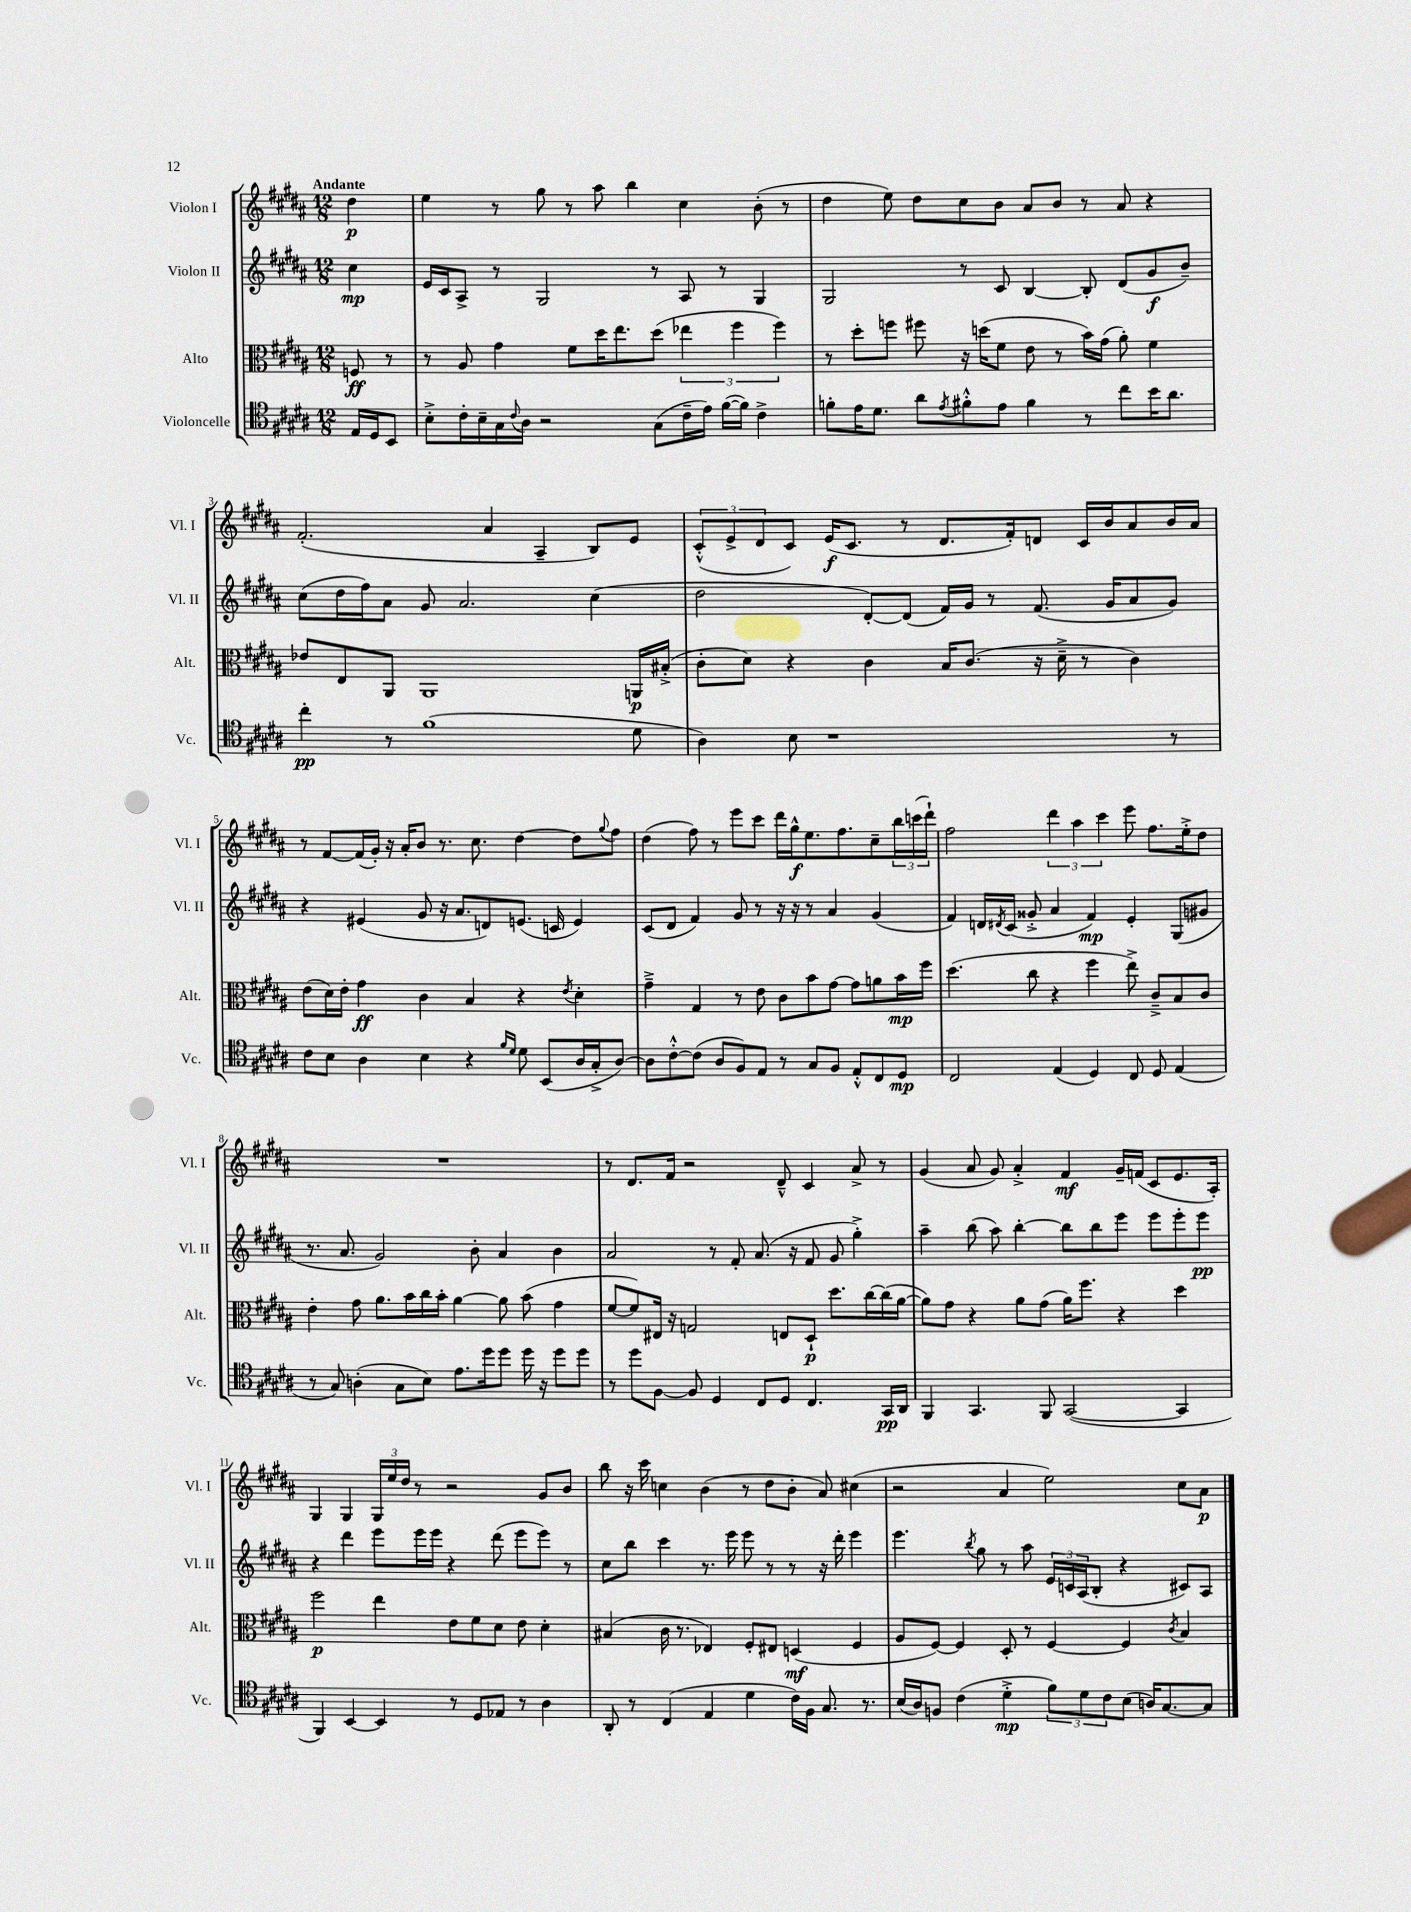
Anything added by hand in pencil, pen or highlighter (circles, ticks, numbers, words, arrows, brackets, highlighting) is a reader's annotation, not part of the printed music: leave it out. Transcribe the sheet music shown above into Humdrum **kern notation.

**kern	**kern	**kern	**kern
*staff4	*staff3	*staff2	*staff1
*clefC4	*clefC3	*clefG2	*clefG2
*k[f#c#g#d#a#]	*k[f#c#g#d#a#]	*k[f#c#g#d#a#]	*k[f#c#g#d#a#]
*M12/8	*M12/8	*M12/8	*M12/8
16E	8F	4cc#	4dd#
16D#	.	.	.
8BB	8r	.	.
=	=	=	=
8B'^	8r	16e	4ee
.	.	16c#	.
16c#'	8A#	8A#^	.
16B~	.	.	.
16G#	4g#	8r	8r
8qqc#	.	.	.
16A#	.	.	.
2r	.	2G#	8gg#
.	8f#	.	8r
.	16dd#	.	8aa#
.	8.ee	.	.
.	.	.	4bb
(8G#	(8dd#	8r	.
16c#~	6ee-	8A#	4cc#
16e)	.	.	.
([16f#	.	8r	.
.	6ff#	.	.
16f#])	.	.	.
4c#^	.	4G#	(8b'
.	6ff#)	.	.
.	.	.	8r
=	=	=	=
8f'	8r	2G#	4dd#
16e	8dd#'	.	.
8.d#	.	.	.
.	8ff	.	8ee)
8a#	8ff#	.	8dd#
8qe	.	.	.
8f#'^^	16r	8r	8cc#
.	(16dd	.	.
8e	8f#	8c#	8b
4f#	8e	[4B	8a#
.	8r	.	8b
8r	16b)	8B']	8r
.	(16g#	.	.
8cc#	8a#')	(8d#	8a#
16b	4f#	8g#	4r
8.a#	.	.	.
.	.	8b~)	.
=	=	=	=
4cc#'	8e-	(8cc#	(2.f#'
.	8E	16dd#	.
.	.	16ff#)	.
8r	8AA#	8a#	.
(1f#	1AA#	8g#	.
.	.	2.a#	.
.	.	.	4a#
.	.	.	4A#~
.	.	(4cc#	8B)
8d#	16AA	.	8e
.	(16B#'^	.	.
=	=	=	=
4A#)	8c#'	2dd#	(12c#'^^
.	.	.	12e^
.	8d#)	.	.
.	.	.	12d#
8B	4r	.	8c#)
1r	.	.	(16e
.	.	.	8.c#
.	4c#	[8d#')	.
.	.	(8d#]	8r
.	16B	16f#)	8.d#
.	(8.c#	16g#	.
.	.	8r	.
.	.	.	16f#')
.	16r	(8.f#	8d
.	16d#~^	.	.
.	8r	.	16c#
.	.	16g#	16b
.	4c#)	8a#	8a#
8r	.	8g#)	16b
.	.	.	16a#
=	=	=	=
8c#	(8e	4r	8r
8B	16d#)	.	[8f#
.	16e'	.	.
4A#	4g#	(4e#	(16f#]
.	.	.	16g#')
.	.	.	16r
.	.	.	16a#'
4B	4c#	8g#	8b
.	.	16r	8.r
.	.	8.a#	.
4r	4B	.	.
.	.	.	8.cc#
.	.	8d)	.
16qqf#	.	.	.
16qqd#	.	.	.
8d#	4r	(8.e	[4dd#
(8BB	.	.	.
.	.	16c	.
.	8qe	.	.
16A#	4d#'	4e)	8dd#]
16G#'^	.	.	.
.	.	.	8qqgg#
[8A#)	.	.	8ff#
=	=	=	=
8A#]	4g#~^	(8c#	(4dd#
[8c#'^^	.	8d#	.
(8c#]	4G#	4f#)	8ff#)
8A#	.	.	8r
8F#)	8r	8g#	8eee
8E	8e	8r	8ccc#
8r	8c#	16r	16ddd#
.	.	16r	16gg#^^
8G#	8b	8r	8.ee
8F#	[8g#	4a#	.
.	.	.	8.ff#
8E'^^	8g#]	.	.
8C#	8a	(4g#	8cc#~
8D#	16b	.	24bb
.	.	.	(24ccc
.	16ff#	.	.
.	.	.	24ddd#`)
=	=	=	=
2C#	(4.dd#	4f#)	2ff#
.	.	16d	.
.	.	8qd#	.
.	.	(16c#	.
.	8cc#	8g##'^	.
(4E	4r	4a#	6ddd#
.	.	.	6aa#
4D#)	4ff#	4f#)	.
.	.	.	6ccc#
8C#	8ee^)	4e'	8eee
8D#	8c#~^	.	8.ff#
(4E	8B	(8G#	.
.	.	.	16ee'^
.	8c#	8g#	8dd#
=	=	=	=
8r	4e'	8.r	1.r
8G#)	.	.	.
.	.	8.a#	.
(4A'	8g#	.	.
.	8.a#	2g#)	.
8G#	.	.	.
.	16b	.	.
8B)	16cc#	.	.
.	16b'	.	.
8.e	[4a#	.	.
.	.	8b'	.
16dd#	.	.	.
8dd#	8a#]	4a#	.
16dd#	(8b	.	.
16r	.	.	.
8dd#	4g#	4b	.
8dd#	.	.	.
=	=	=	=
8r	[8f#	2a#	8r
8dd#	8f#])	.	8.d#
[8F#	16E#	.	.
.	16r	.	16f#
8F#]	2G	.	2r
4D#	.	8r	.
.	.	8f#'	.
8C#	.	(8.a#	.
8D#	8E	.	8d#~^^
.	.	16r	.
4.C#	8D#`	8f#	4c#
.	8.dd#	8g#	.
.	.	4gg#'^)	8a#^
.	[16cc#	.	.
16GG#	(16cc#]	.	8r
16AA#	[16a#	.	.
=	=	=	=
4FF#	8a#])	4aa#~	(4g#
.	8g#	.	.
4.GG#	4r	(8bb	8a#
.	.	8aa#)	8g#)
.	8a#	[4bb'	4a#'^
8FF#	(8g#	.	.
([2GG#	16a#)	8bb]	4f#
.	8.ff#	.	.
.	.	8bb	.
.	4r	8eee	16g#~
.	.	.	(16f
.	.	8eee	8c#
4GG#]	4dd#	8eee'	8.e
.	.	8eee	.
.	.	.	16A#')
=	=	=	=
4FF#)	2ff#	4r	4G#
[4BB	.	4ddd#	4G#
4BB]	4ee	8eee	24G#
.	.	.	24ee
.	.	.	24dd#
.	.	16eee	8r
.	.	16eee	.
8r	8e	4r	2r
8D#	8f#	.	.
8E-	8d#	(8ddd#	.
8r	8e	8eee	.
4A#	4d#'	8eee)	8g#
.	.	8r	8b
=	=	=	=
8AA#'	(4B#	8cc#	8bb
8r	.	8bb	16r
.	.	.	16ccc#
(4C#	16c#	4ccc#	4cc
.	8.r	.	.
4E	4E-)	8.r	(4b
.	.	16eee	.
4d#	8F#'	8eee	8r
.	8E#	8r	8dd#
16c#)	(4D	8r	8b'
16F#	.	.	.
8.G#	.	16r	8a#)
.	.	16ddd#'	.
.	4F#	4eee	(4cc#
8.r	.	.	.
=	=	=	=
(16B	8A#	4.eee	2r
16A#)	.	.	.
8F	[8F#)	.	.
(4c#	4F#]	.	.
.	.	8qbb	.
.	.	8gg#	.
4d#'^	8D#'	8r	4a#
.	8r	8aa#	.
12f#)	[4F#	24e	2ee)
.	.	24c	.
12d#	.	(24A#	.
.	.	8B'	.
12c#	.	.	.
(8B	4F#]	4r	.
16A)	.	.	.
[8.G#	.	.	.
.	8qc#	.	.
.	4B	8c#)	8cc#
8G#]	.	8A#	8a#
==	==	==	==
*-	*-	*-	*-
